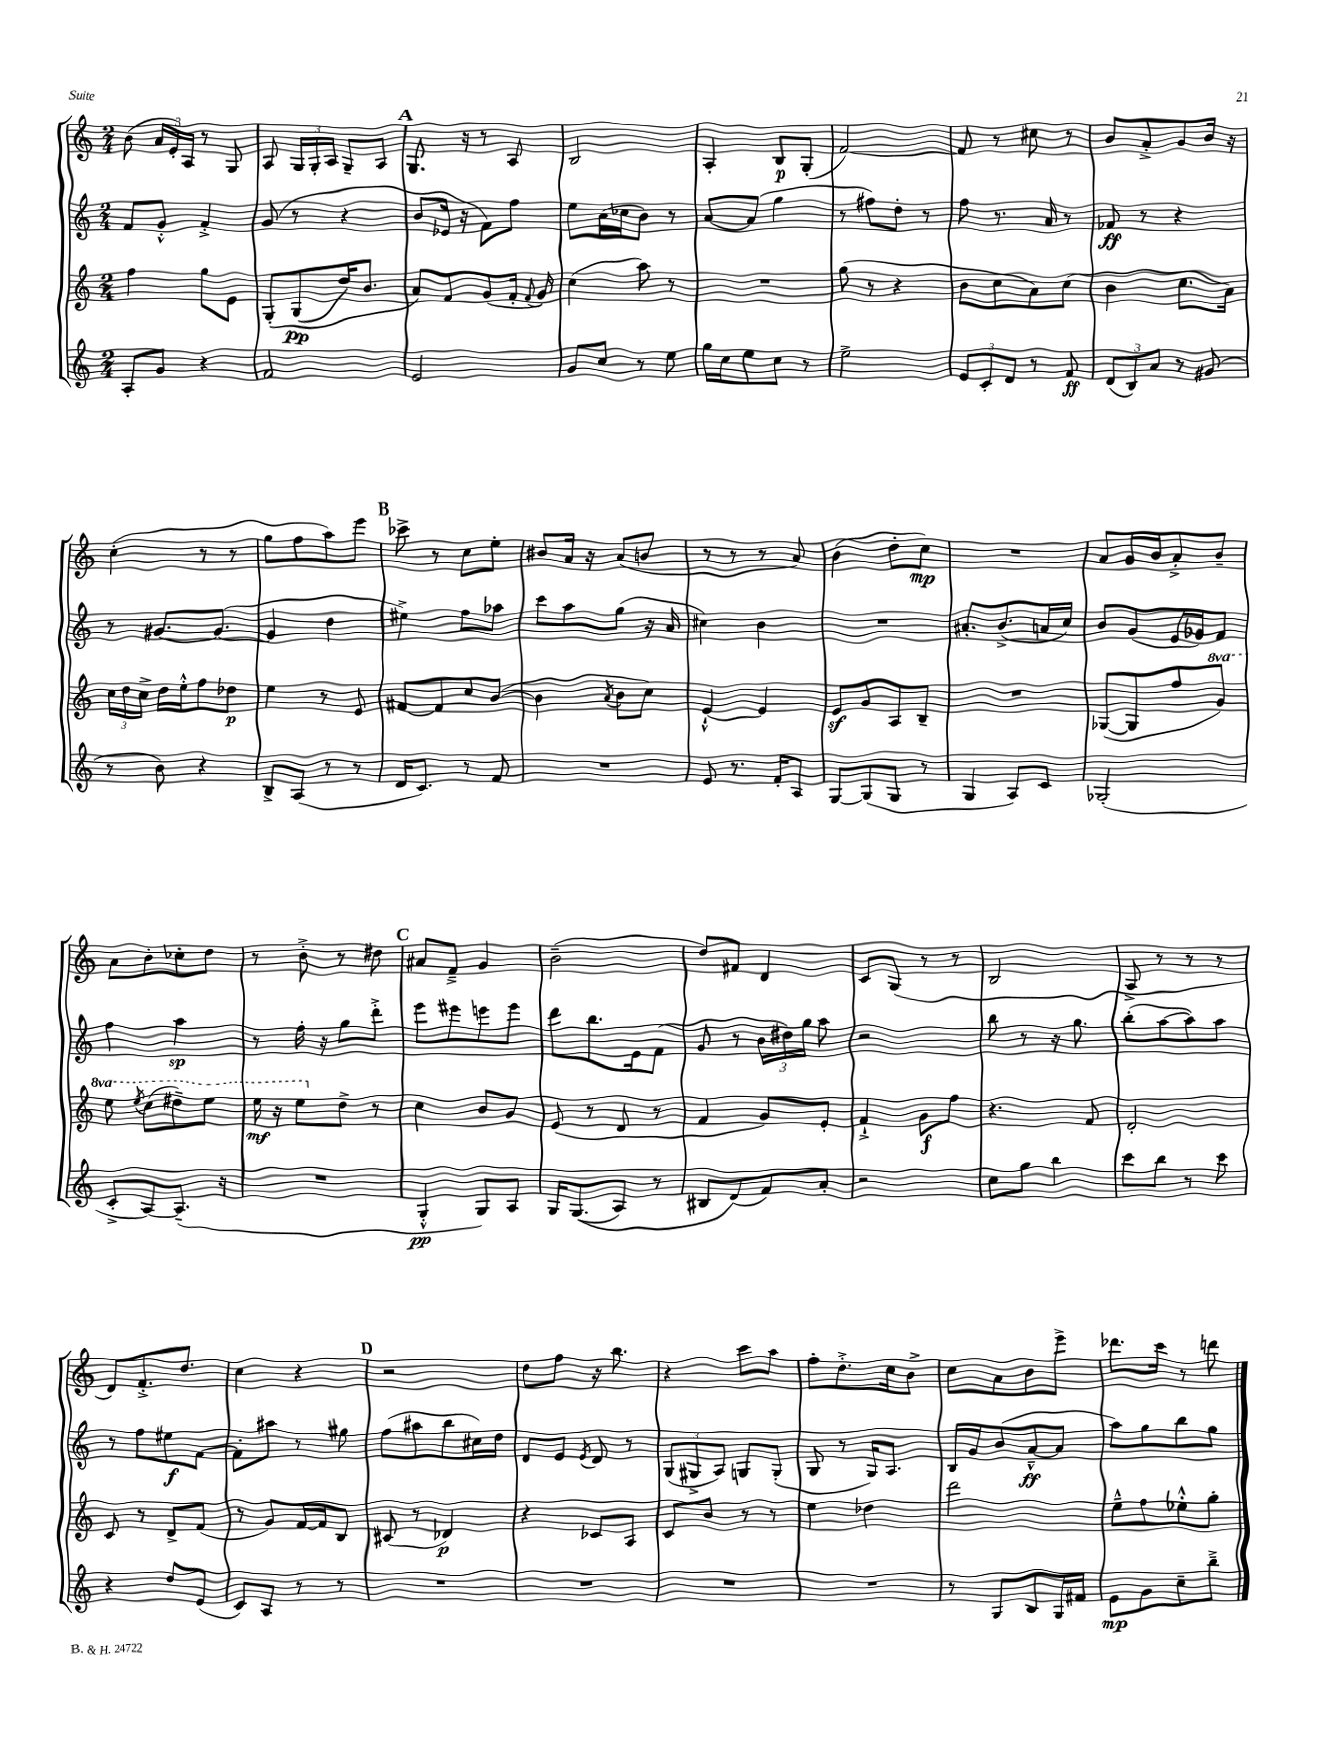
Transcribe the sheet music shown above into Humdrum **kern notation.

**kern	**kern	**kern	**kern
*staff4	*staff3	*staff2	*staff1
*clefG2	*clefG2	*clefG2	*clefG2
*k[]	*k[]	*k[]	*k[]
*M2/4	*M2/4	*M2/4	*M2/4
8A'	4ff	8f	(8b
8g	.	8g'^^	24a
.	.	.	24e')
.	.	.	24A
4r	8gg	4f'^	8r
.	8e	.	8G
=	=	=	=
2f	&(8G'	(8g	8A
.	(8G	8r	24G
.	.	.	24G'
.	.	.	24A
.	16dd)	4r	8G~
.	8.b	.	.
.	.	.	8A
=	=	=	=
2e	8a&)	8b	8.G
.	8f	16e-	.
.	.	16r	16r
.	(8g	8f)	8r
.	16f'	8ff	8A
.	8qqf	.	.
.	16g)	.	.
=	=	=	=
8g	(4cc	8ee	2B
8cc	.	(16a	.
.	.	16cc-	.
8r	8aa)	8b)	.
8ee	8r	8r	.
=	=	=	=
16gg	2r	[8a	4A'
16cc	.	.	.
8ee	.	(8a]	.
8cc	.	4gg	8B
8r	.	.	(8G'
=	=	=	=
2ee^	(8gg	8r	[2f)
.	8r	8ff#)	.
.	4r	8dd'	.
.	.	8r	.
=	=	=	=
12e	8b	8ff	8f]
12c'	.	.	.
.	8cc	8.r	8r
12d	.	.	.
8r	8a)	.	8cc#
.	.	16a	.
8f	(8cc	8r	8r
=	=	=	=
(12d	4b	8f-	8b
12B)	.	.	.
.	.	8r	8a'^
12a	.	.	.
8r	8.cc	4r	8g
(8g#	.	.	16b
.	16a)	.	16r
=	=	=	=
8r	24cc	8r	(4cc'
.	24dd	.	.
.	24cc^	.	.
8b)	16dd	[8.g#	.
.	16ee'^^	.	.
4r	8ff	.	8r
.	.	(8.g#_	.
.	8dd-	.	8r
=	=	=	=
8B^	4ee	4g#]	8gg
(8A	.	.	8ff
8r	8r	4dd	8aa)
8r	8e	.	8eee
=	=	=	=
16d	[8f#	4ee#^)	8ccc-^
8.c)	.	.	.
.	8f#]	.	8r
8r	8cc	8ff	8cc
8f	([8b	8aa-	8ee'
=	=	=	=
2r	4b]	8ccc	8b#
.	.	8aa	16a
.	.	.	16r
.	8qa	.	.
.	8b	(8gg	(8a
.	8cc)	16r	8b
.	.	16a	.
=	=	=	=
8e	[4e`^^	4cc#)	8r
8.r	.	.	8r
.	4e]	4b	8r
16f'	.	.	.
8A	.	.	8a)
=	=	=	=
[8G	8e	2r	(4b
(8G]	8g	.	.
8G	8A	.	8dd'
8r	8B~	.	8cc)
=	=	=	=
4G	2r	8.a#'	2r
.	.	(8.b^	.
8A)	.	.	.
8c	.	16a	.
.	.	16cc)	.
=	=	=	=
(2G-'	([8G-	8b	8a
.	8G-]	(8g	16g
.	.	.	16b
.	8ff	16e	8a'^
.	.	16g-)	.
.	8gg)	8f	8b~
=	=	=	=
8c'^	8eee	4ff	8a
.	8qeee	.	.
[8A)	(8ccc	.	8b'
(8.A~]	8ddd#~)	4aa	8cc-'
.	8eee	.	8dd
16r	.	.	.
=	=	=	=
2r	16eee	8r	8r
.	16r	.	.
.	8eee	16ff'	8b'^
.	.	16r	.
.	8dd^	8gg	8r
.	8r	8ddd'^	8dd#
=	=	=	=
4G'^^	4cc	8eee	8a#
.	.	8eee#	8f~^
8G)	8b	8eee	4g
8A	8g	8eee	.
=	=	=	=
16G	(8e	8ddd	(2b~
&((8.G	.	.	.
.	8r	8.bb	.
8A)	8d	.	.
.	.	16e	.
8r	8r	(8f	.
=	=	=	=
8B#	4f	8g	8dd)
(8d&)	.	8r	8f#
8f)	8g)	24b	4d
.	.	24dd#)	.
.	.	24gg	.
8a'	8e'	8aa	.
=	=	=	=
2r	4f`^	2r	8c
.	.	.	(8G
.	8g	.	8r
.	8ff	.	8r
=	=	=	=
8cc	4.r	8bb	2B
8gg	.	8r	.
4bb	.	16r	.
.	.	8.gg	.
.	8f	.	.
=	=	=	=
8ccc	2d'	(8bb'	8A^
8bb	.	[8aa	8r
8r	.	8aa])	8r
8ccc	.	8aa	8r
=	=	=	=
4r	8c	8r	8d)
.	8r	8ff	8.f'^
8dd	8d^	8ee#	.
.	.	.	8.dd
(8e	(8f	[8f	.
=	=	=	=
8c)	8r	8f']	4cc
8A	8g)	8aa#	.
8r	[16f	8r	4r
.	16f]	.	.
8r	8B	8gg#	.
=	=	=	=
2r	(8c#	(8ff	2r
.	8r	8aa#	.
.	4d-)	8bb	.
.	.	16cc#)	.
.	.	16dd	.
=	=	=	=
2r	4r	8d	8dd
.	.	8e	8ff
.	.	8qe	.
.	8c-	8d	16r
.	.	.	8.bb
.	8A	8r	.
=	=	=	=
2r	8c	(12G	4r
.	.	12G#^	.
.	8b	.	.
.	.	12A)	.
.	8r	8G	8ccc
.	8r	(8G'	8aa
=	=	=	=
2r	4ee	8G	8ff'
.	.	8r	8.dd'^
.	4dd-	16G)	.
.	.	8.A	16cc
.	.	.	8b^
=	=	=	=
8r	2ddd	16B	8cc
.	.	16g	.
8G	.	(8b	8a
8B	.	[8a~^^	8b
16G	.	8a]	8eee^
16f#	.	.	.
=	=	=	=
8e	8ee~^^	8aa)	8.ddd-
8g	8ff	8gg	.
.	.	.	16ccc
8cc~	8ee-'^^	8bb	8r
8bb~^	8gg'	8gg	8ddd
==	==	==	==
*-	*-	*-	*-
